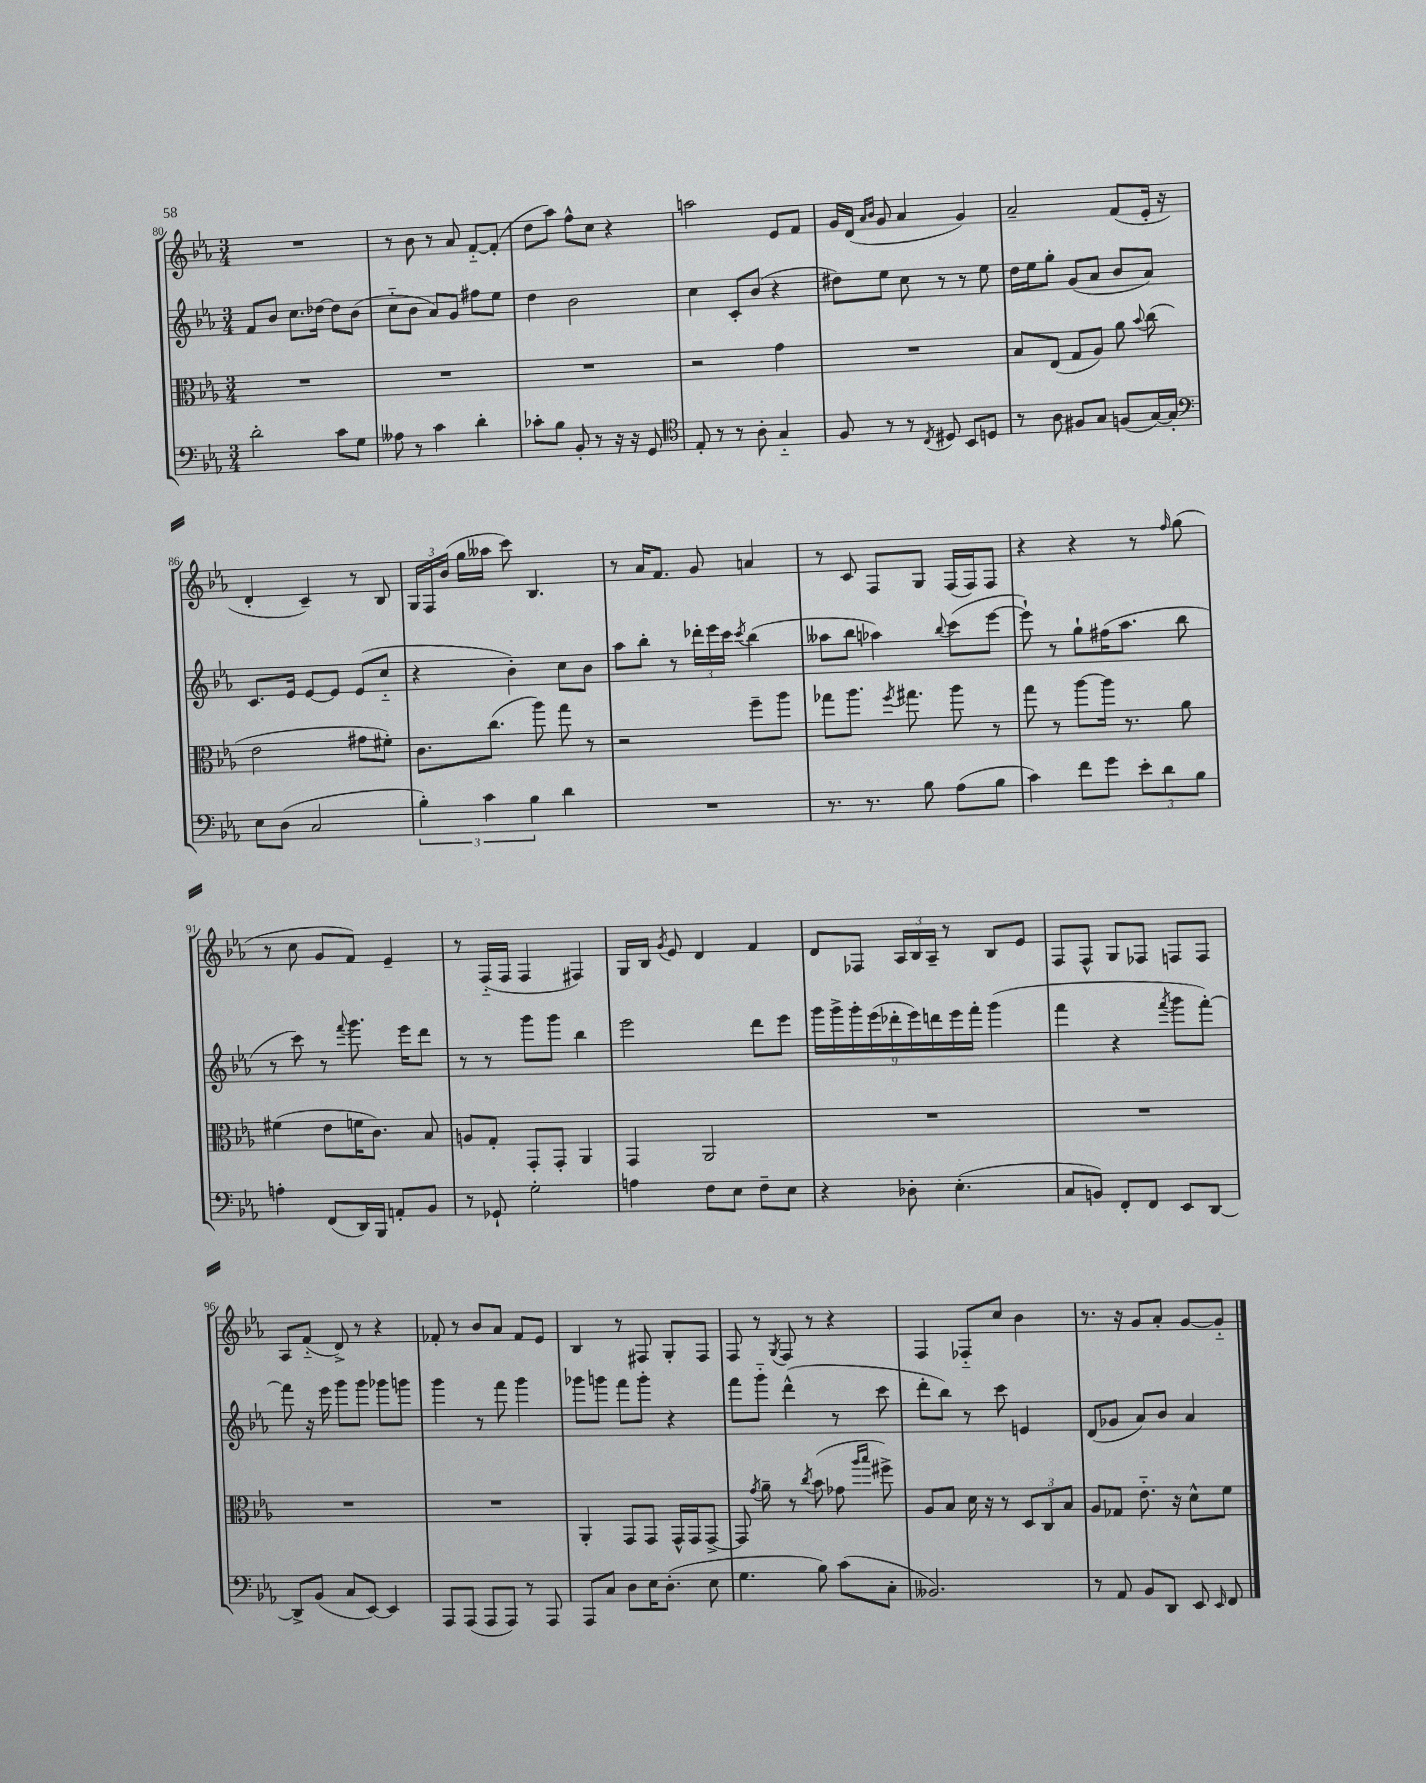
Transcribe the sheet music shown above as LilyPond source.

<<
\new StaffGroup <<
\new Staff = "s0" {
    \clef treble \key ees \major \numericTimeSignature \time 3/4
    \autoBeamOff R2. |
    r8 bes'8 r8 aes'8 f'8[~-_ f'8]-.( |
    d''8[ aes''8]) f''8[-^ c''8] r4 |
    a''2 ees'8[ f'8] |
    g'16[ d'16]( \grace { aes'16[ bes'16] } g'8 aes'4 g'4) |
    aes'2-- f'8[( ees'16]-. r16 |
    d'4-. c'4--) r8 bes8 |
    \tuplet 3/2 { g16[ f16 bes'16]( } g''16[ aeses''16] c'''8) bes4. |
    r8 aes'16[ f'8.] g'8 a'4 |
    r8 c'8 f8[ g8] f16[( f16) f8] |
    r4 r4 r8 \grace { f''16 } g''8( |
    r8 c''8 g'8[ f'8]) ees'4-- |
    r8 f16[-_( f16] f4 fis4) |
    g16[ bes16] \acciaccatura { g'8 } ees'8 d'4 f'4 |
    d'8[ fes8] \tuplet 3/2 { aes16[ bes16 aes16]-- } r8 bes8[ ees'8] |
    f8[ f8]-^ g8[ fes8] f8[ f8] |
    aes8[ f'8]-_( d'8->) r8 r4 |
    fes'8-. r8 bes'8[ aes'8] fes'8[ ees'8] |
    bes4 r8 fis8 g8[-. fis8] |
    f8 r8 \acciaccatura { g8 } f8 r8 r4 |
    f4 fes8[-_ c''8] bes'4 |
    r8. r16 g'8[ aes'8]-. g'8[~ g'8]-_ \bar "|." |
}
\new Staff = "s1" {
    \clef treble \key ees \major \numericTimeSignature \time 3/4
    \autoBeamOff f'8[ bes'8] c''8.[ des''16]~ des''8[ bes'8]( |
    c''8[-_ bes'8] aes'8[) g'8] fis''8[ ees''8] |
    d''4 bes'2 |
    c''4 c'8[-. bes'8]( r4 |
    dis''8[) ees''8] c''8 r8 r8 ees''8 |
    d''16[ ees''16 g''8]-. g'8[( aes'8] bes'8[ aes'8]) |
    c'8.[ ees'16] ees'8[~ ees'8] ees'8[( c''8]-_ |
    r4 bes'4-.) c''8[ bes'8] |
    aes''8[ bes''8]-. r8 \tuplet 3/2 { des'''16[-. ees'''16 c'''16] } \acciaccatura { c'''8 } bes''4( |
    aeses''8[ bes''8] aes''4) \appoggiatura { bes''8 } c'''8[( ees'''8]~ |
    ees'''8-!) r8 g''8[-! fis''16( aes''8.] bes''8 |
    r8 c'''8) r8 \appoggiatura { f'''8 } g'''8. ees'''16[ d'''8] |
    r8 r8 g'''8[ g'''8] bes''4 |
    ees'''2 d'''8[ ees'''8] |
    \tuplet 9/8 { g'''16[ g'''16-> g'''16-. ees'''16( des'''16-. ees'''16) d'''16 ees'''16 f'''16]-. } g'''4( |
    f'''4 r4 \acciaccatura { f'''8 } g'''8[ f'''8]~-.) |
    f'''8 r16 ees'''16 g'''8[ g'''8] ges'''8[ g'''8] |
    g'''4 r8 f'''8 g'''4 |
    ges'''8[ g'''8] f'''8[ g'''8]-. r4 |
    f'''8[ g'''8]-_ d'''4-^( r8 c'''8 |
    d'''8[-. bes''8]) r8 c'''8 e'4 |
    d'8[( ges'8] aes'8[) bes'8] aes'4 \bar "|." |
}
\new Staff = "s2" {
    \clef alto \key ees \major \numericTimeSignature \time 3/4
    \autoBeamOff R2. |
    R2. |
    R2. |
    r2 g'4 |
    R2. |
    bes8[ ees8]( g8[ aes8]) aes'8 \appoggiatura { bes'8 } c''8( |
    ees'2 gis'8[ fis'8]-.) |
    c'8.[ c''8.]( aes''8) g''8 r8 |
    r2 f''8[-- aes''8] |
    ges''8[ aes''8.] \acciaccatura { f''8 } gis''8. aes''8 r8 |
    g''8 r8 aes''8[~ aes''16] r8. aes'8 |
    fis'4( ees'8[ f'16 c'8.]) bes8 |
    a8[ g8]-. g,8[-. g,8]-. aes,4 |
    g,4 aes,2 |
    R2. |
    R2. |
    R2. |
    R2. |
    aes,4-. g,8[ g,8] g,16[-^ g,16 g,8]~-> |
    g,8 \acciaccatura { g'8 } aes'8-- r8 \acciaccatura { c''8 } bes'8( ges'8 \grace { aes''16[ bes''16] } fis''8->) |
    aes8[ bes8] d'16 r16 r8 \tuplet 3/2 { d8[ c8 bes8] } |
    aes8[ ges8] ees'8.-_ r16 d'8[-^ f'8] \bar "|." |
}
\new Staff = "s3" {
    \clef bass \key ees \major \numericTimeSignature \time 3/4
    \autoBeamOff d'2-. c'8[ g8] |
    aeses8 r8 c'4 d'4-. |
    ces'8[-. bes8] bes,8-. r8 r16 r16 g,8 |
    \clef tenor ees8-. r8 r8 aes8-. g4-_ |
    f8 r8 r8 \acciaccatura { c8 } dis8 bes,8[ d8] |
    r8 aes8 fis8[ g8] f8[( g16~) g16]-. |
    \clef bass ees8[ d8]( c2 |
    \tuplet 3/2 { bes4-.) c'4 bes4 } d'4 |
    R2. |
    r8. r8. bes8 aes8[( bes8] |
    c'4) f'8[ g'8] \tuplet 3/2 { ees'8[-. d'8 bes8] } |
    a4-. f,8[( d,16) bes,,16] a,8[-. bes,8] |
    r8 ges,8-! g2-. |
    a4 f8[ ees8] f8[-- ees8] |
    r4 des8-. ees4.-.( |
    c8[ b,8]) f,8[-. f,8] ees,8[ d,8]~ |
    d,8[-> bes,8]( c8[ ees,8]~) ees,4 |
    aes,,8[ aes,,8]( aes,,8[ aes,,8]) r8 aes,,8 |
    aes,,8[ c8] d8[ ees16 d8.]-.( ees8 |
    g4. bes8) c'8[( c8]-. |
    beses,2.) |
    r8 aes,8 bes,8[ d,8] ees,8 \grace { ees,16 } f,8 \bar "|." |
}
>>
>>
\layout { \context { \Score currentBarNumber = #80 } }
